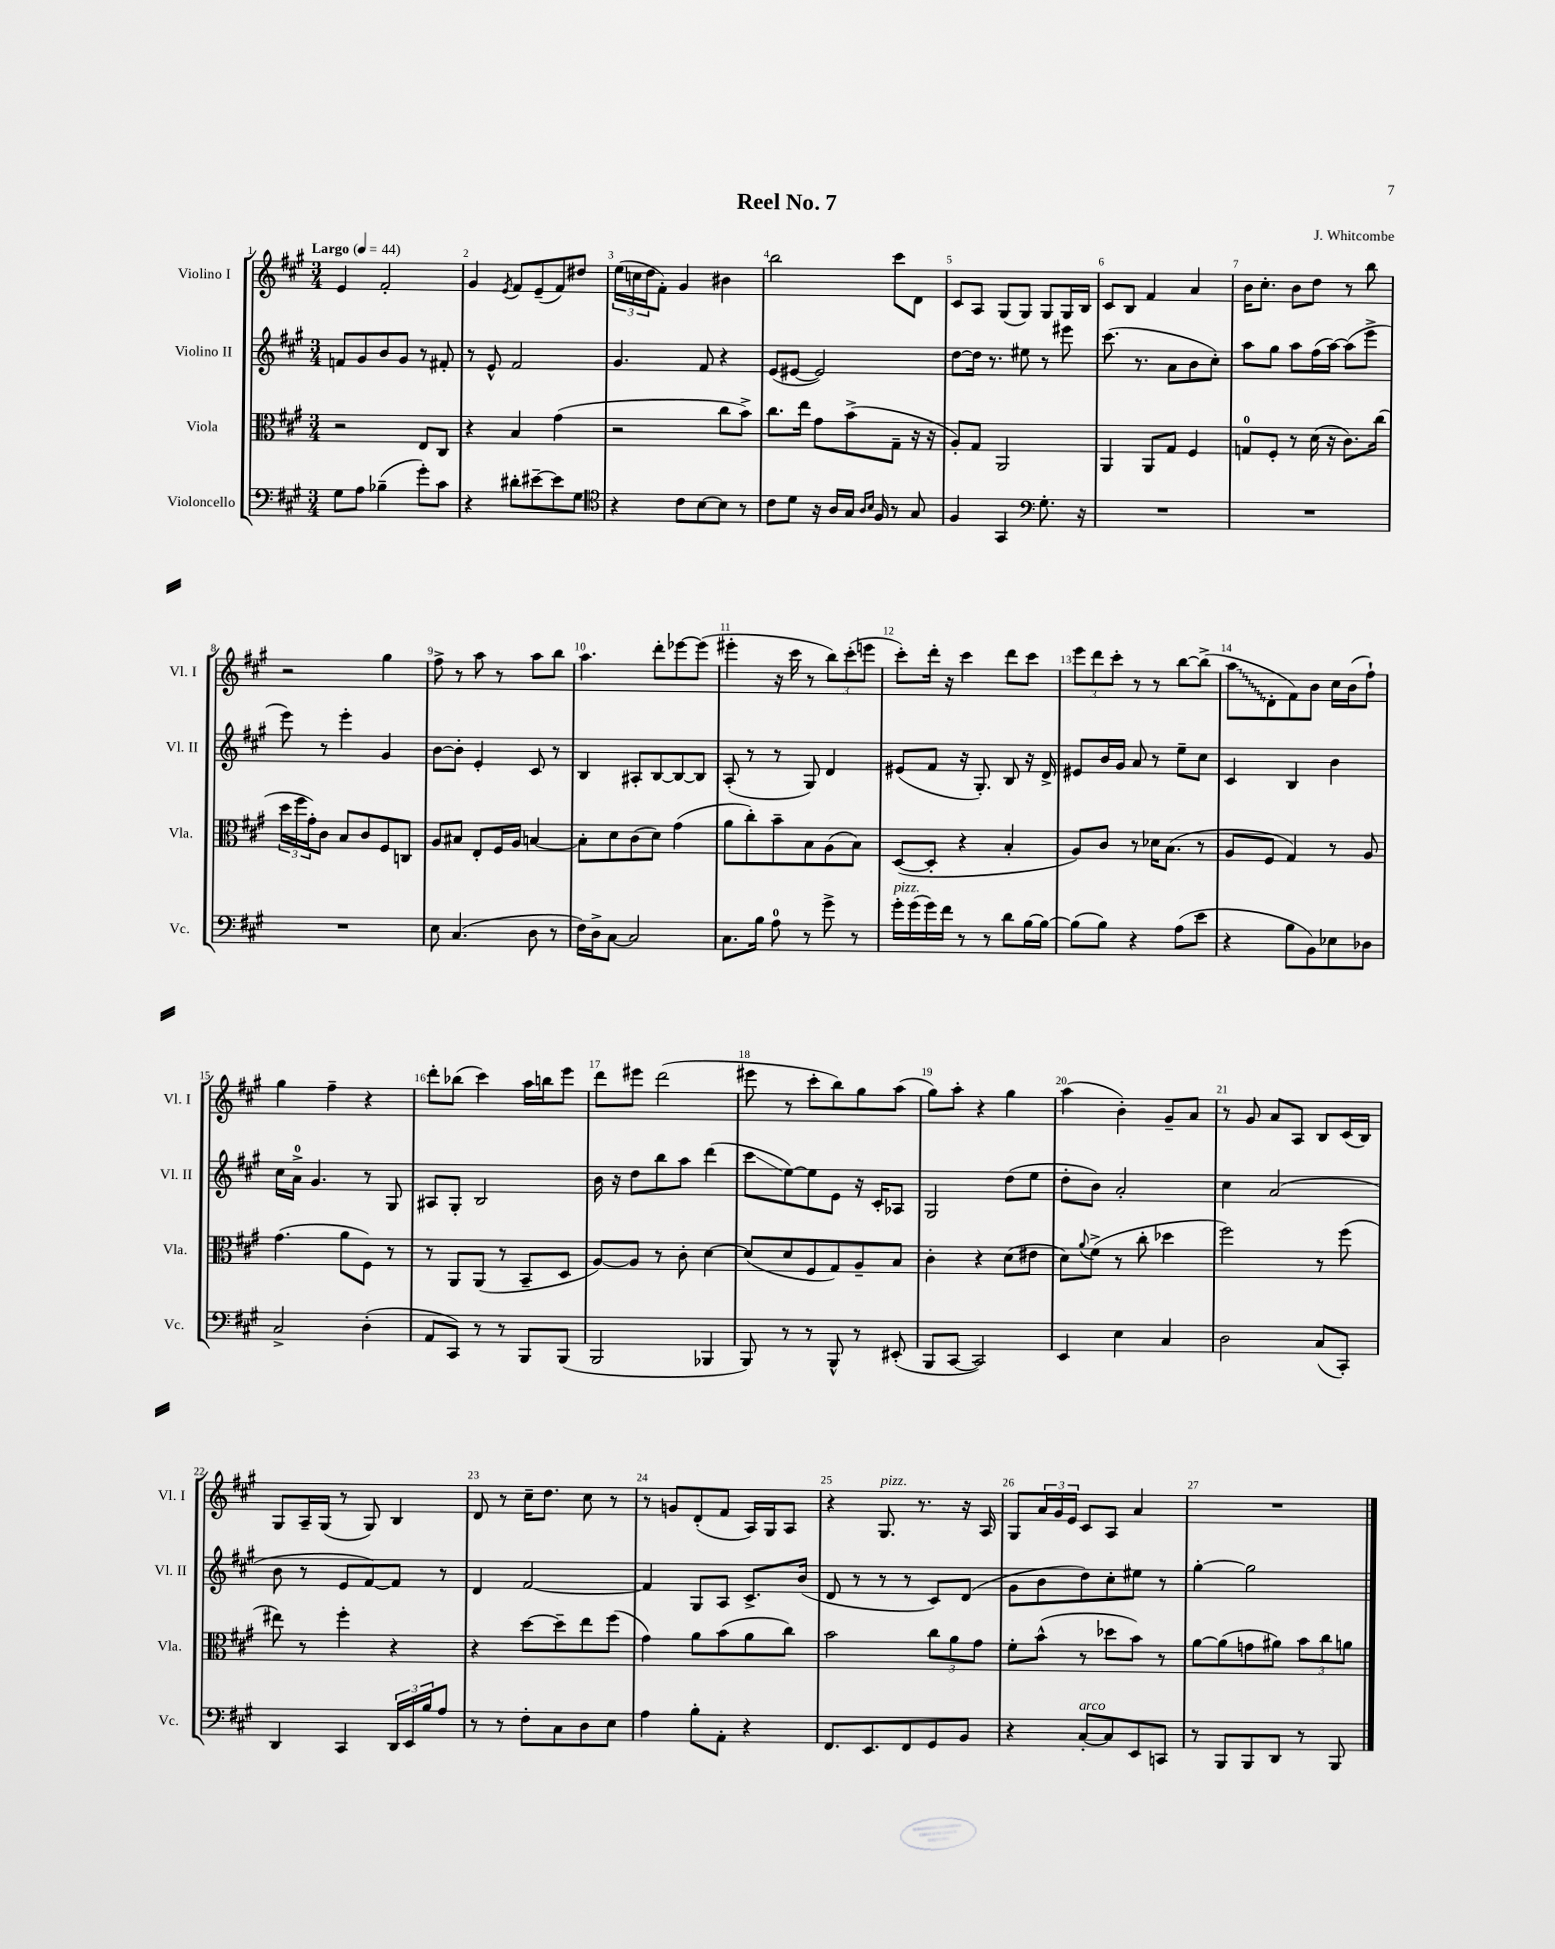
\header { title = "Reel No. 7" composer = "J. Whitcombe" }
<<
\new StaffGroup <<
\new Staff = "s0" \with { instrumentName = "Violino I" shortInstrumentName = "Vl. I" } {
    \clef treble \key a \major \numericTimeSignature \time 3/4 \tempo "Largo" 4 = 44
    e'4 fis'2-. |
    gis'4 \acciaccatura { e'8 } fis'8 e'8--( fis'8) dis''8 |
    \tuplet 3/2 { e''16( c''16 d''16 } fis'8-.) gis'4 bis'4 |
    b''2 cis'''8 d'8 |
    cis'8 a8 gis8( gis8) gis8 gis16 b16 |
    cis'8 b8 fis'4 a'4 |
    b'16 cis''8.-. b'8 d''8 r8 b''8 |
    r2 gis''4 |
    fis''8-> r8 a''8 r8 a''8 b''8 |
    a''4. d'''8-. ees'''8~ ees'''8( |
    eis'''4-. r16 cis'''16 r8 \tuplet 3/2 { b''8) cis'''8-.( e'''8 } |
    cis'''8-.) d'''16-. r16 cis'''4 d'''8 cis'''8 |
    \tuplet 3/2 { e'''8 d'''8 cis'''8-. } r8 r8 b''8~ b''8->( |
    \once \override Glissando.style = #'zigzag a''8\glissando d'8-. fis'8) b'8 cis''16 b'16( fis''8-!) |
    gis''4 fis''4-- r4 |
    d'''8-. bes''8( cis'''4) a''16 b''16 e'''8 |
    d'''8 eis'''8 d'''2( |
    eis'''8 r8 cis'''8-. b''8) gis''8 a''8( |
    gis''8) a''8-. r4 gis''4 |
    a''4( b'4-.) gis'8-- a'8 |
    r8 gis'8 a'8 a8 b8 cis'16( b16) |
    gis8 a16-- gis16( r8 gis8) b4 |
    d'8 r8 cis''16-- d''8. cis''8 r8 |
    r8 g'8 d'8-.( fis'8 a16) gis16 a8 |
    r4 gis8.^\markup { \italic "pizz." } r8. r16 a16 |
    gis8 \tuplet 3/2 { a'16 gis'16 e'16 } cis'8 a8 a'4 |
    R2. \bar "|." |
}
\new Staff = "s1" \with { instrumentName = "Violino II" shortInstrumentName = "Vl. II" } {
    \clef treble \key a \major \numericTimeSignature \time 3/4
    f'8 gis'8 b'8 gis'8 r8 fis'8-. |
    r8 e'8-^ fis'2 |
    gis'4. fis'8 r4 |
    e'8( eis'8~ eis'2) |
    d''8~ d''16 r8. eis''8 r8 eis'''8 |
    cis'''8.( r8. a'8 b'8 cis''8-.) |
    a''8 gis''8 a''8 fis''16( a''16~) a''8( e'''8-> |
    e'''8) r8 e'''4-. gis'4 |
    b'8~ b'8-. e'4-. cis'8 r8 |
    b4 ais8-. b8~ b8~ b8 |
    a8-.( r8 r8 gis8) d'4 |
    eis'8( fis'8 r16 gis8.-.) b8 r16 d'16-> |
    eis'8 b'16 gis'16 a'8 r8 e''8-- cis''8 |
    cis'4 b4 b'4 |
    cis''16 a'16-0-> gis'4. r8 gis8 |
    ais8 gis8-. b2 |
    b'16 r16 d''8 b''8 a''8 d'''4( |
    cis'''8\glissando e''8~) e''8 e'8 r16 cis'16-. aes8 |
    gis2 d''8( e''8 |
    d''8-. b'8) a'2-. |
    cis''4 a'2( |
    b'8 r8 e'8 fis'8~) fis'8 r8 |
    d'4 fis'2~ |
    fis'4 gis8 a8 cis'8.-> b'16( |
    d'8 r8 r8 r8 cis'8) d'8( |
    gis'8 b'8 d''8) cis''8-. eis''8 r8 |
    gis''4~-. gis''2 \bar "|." |
}
\new Staff = "s2" \with { instrumentName = "Viola" shortInstrumentName = "Vla." } {
    \clef alto \key a \major \numericTimeSignature \time 3/4
    r2 e8 cis8 |
    r4 b4 gis'4( |
    r2 cis''8 b'8->) |
    cis''8. e''16 gis'8 b'8->( gis8-- r16 r16 |
    a8-.) gis8 a,2 |
    a,4 a,8 gis8 fis4 |
    g8-0 fis8-. r8 d'16( r16 cis'8.) cis''16( |
    \tuplet 3/2 { d''16 fis''16 gis'16-.) } cis'8 b8 cis'8 fis8 c8 |
    a8 bis8 e8-. fis16 a16 b4~ |
    b8-. d'8 cis'8( d'8) gis'4( |
    a'8 cis''8-.) b'8-- b8 a8( b8) |
    d8~( d8-. r4 b4-. |
    a8) cis'8 r8 des'16 b8.( r8 |
    a8 fis8 gis4) r8 a8 |
    gis'4.( a'8 fis8) r8 |
    r8 a,8 a,8( r8 b,8-- d8 |
    a8~) a8 r8 cis'8-. d'4~ |
    d'8( d'8 fis8 gis8) a8-- b8 |
    cis'4-. r4 d'8( eis'8 |
    d'8) \appoggiatura { a'8 } fis'8->( r8 cis''8-. des''4 |
    fis''2) r8 fis''8( |
    eis''8) r8 fis''4-. r4 |
    r4 d''8~ d''8-- e''8 fis''8( |
    gis'4) a'8 b'8( a'8 cis''8) |
    b'2 \tuplet 3/2 { cis''8 a'8 gis'8 } |
    fis'8-. b'8-^( r8 des''8 b'8) r8 |
    a'8~ a'8( g'8 ais'8) \tuplet 3/2 { b'8 cis''8 a'8 } \bar "|." |
}
\new Staff = "s3" \with { instrumentName = "Violoncello" shortInstrumentName = "Vc." } {
    \clef bass \key a \major \numericTimeSignature \time 3/4
    gis8 a8 bes4--( gis'8-.) cis'8 |
    r4 dis'8-. eis'8~-- eis'8 gis8 |
    \clef tenor r4 cis'8 b8~ b8 r8 |
    cis'8 d'8 r16 a16 gis16 \grace { a16 b16 } fis16 r8 gis8 |
    fis4 gis,4 \clef bass gis8.-. r16 |
    R2. |
    R2. |
    R2. |
    e8 cis4.( d8 r8 |
    fis16) d16-> cis8~ cis2 |
    cis8. b16 a8-0 r8 gis'8-> r8 |
    gis'16-.^\markup { \italic "pizz." } gis'16( gis'16) fis'16 r8 r8 d'8 b16~ b16~ |
    b8( b8) r4 a8( e'8 |
    r4 b8 b,8) ees8 des8 |
    cis2-> d4-.( |
    a,8 cis,8) r8 r8 b,,8 b,,8( |
    b,,2 bes,,4 |
    b,,8) r8 r8 b,,8-^ r8 eis,8-.( |
    b,,8 cis,8~ cis,2) |
    e,4 e4 cis4 |
    d2 cis8( cis,8-.) |
    d,4 cis,4 \tuplet 3/2 { d,16 e,16 b16 } a8 |
    r8 r8 fis8-. cis8 d8 e8 |
    a4 b8-. a,8-. r4 |
    fis,8. e,8. fis,8 gis,8 b,8 |
    r4 cis8~-.^\markup { \italic "arco" } cis8 e,8 c,8 |
    r8 b,,8 b,,8 d,8 r8 b,,8 \bar "|." |
}
>>
>>
\layout { \context { \Score \override BarNumber.break-visibility = ##(#f #t #t) barNumberVisibility = #all-bar-numbers-visible } }
